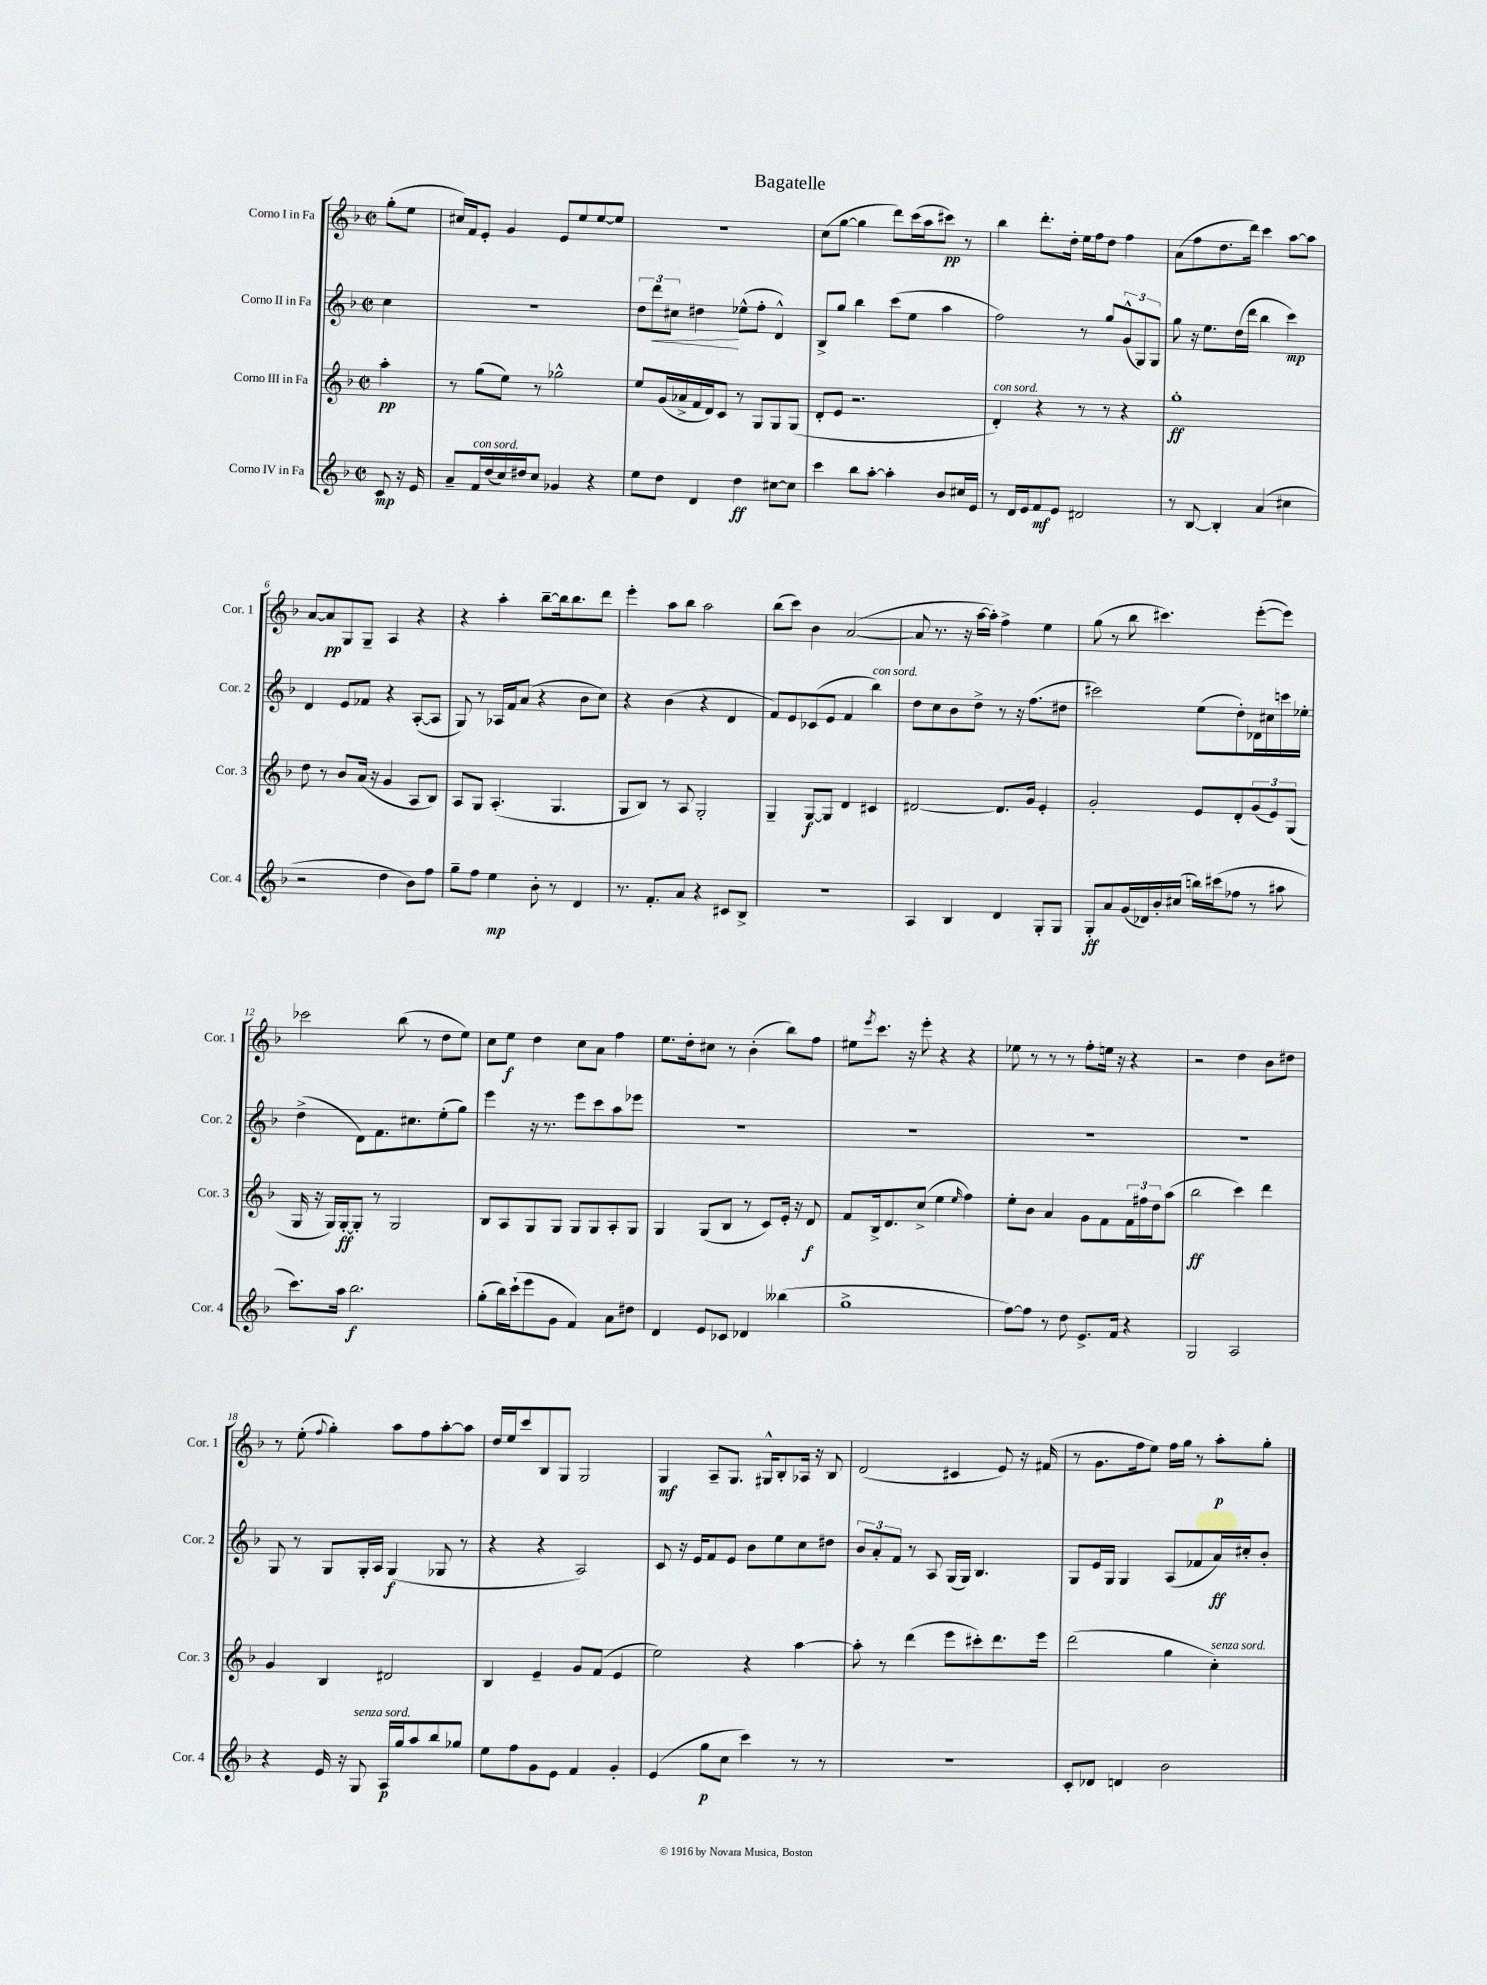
\header { title = "Bagatelle" }
<<
\new StaffGroup <<
\new Staff = "s0" \with { instrumentName = "Corno I in Fa" shortInstrumentName = "Cor. 1" } {
    \clef treble \key f \major \defaultTimeSignature \time 2/2 \partial 4
    g''8-.( e''8 |
    cis''16) f'16 e'8-. g'4 e'8 e''8 e''8~ e''8 |
    R1 |
    c''8( g''8~ g''4 d'''8) c'''16( a''16 cis'''8\pp) r8 |
    bes''4 d'''8.-. d''16-. e''16 f''16 d''8 f''4 |
    a'8( f''8 d''8. d'''16) c'''4 a''8~ a''8 |
    a'8~ a'8\pp g8 g8-- a4 r4 |
    r4 a''4-. bes''8~-- bes''16 bes''8. d'''8 |
    e'''4-. a''8 bes''8 a''2 |
    bes''8( c'''8) bes'4 a'2~( |
    a'8 r8. r16 a''16~ a''16-.) f''4-> e''4 |
    g''8( r8 bes''8 cis'''4.) e'''8~-.( e'''8) |
    ces'''2 bes''8( r8 d''8 e''8) |
    c''8 e''8\f d''4 c''8 a'8 f''4 |
    e''8. d''16-. cis''8 r8 bes'4-.( bes''8) f''8 |
    eis''8 \acciaccatura { e'''8 } c'''8. r16 e'''8-. r4 r4 |
    ees''8 r8 r8 r8 f''8-. e''16 r16 r4 |
    r2 d''4 bes'8 dis''8 |
    r8 e''8-.( \appoggiatura { f''8 } g''4-.) a''8 f''8 a''8~-. a''8 |
    d''16 e''16 c'''8 bes8 g8 g2 |
    g4\mf a8-- g8. gis16-^ bes8-. aes16 r16 bes8 |
    d'2( cis'4 e'8) r16 fis'16( |
    r8 g'8. f''16 e''8) f''16 g''16 r8 a''8-.\p g''8-. \bar "|." |
}
\new Staff = "s1" \with { instrumentName = "Corno II in Fa" shortInstrumentName = "Cor. 2" } {
    \clef treble \key f \major \defaultTimeSignature \time 2/2 \partial 4
    c''4 |
    R1 |
    \tuplet 3/2 { d''8 d'''8\< cis''8 } dis''4\! ees''8-^( f''8-. d'4-^) |
    bes8-> g''8 bes''4 c'''8( e''8 a''4 |
    f''2) r8 g''8 \tuplet 3/2 { g'8-^( g8) g8 } |
    g''8 r16 e''8. d''16( d'''16 bes''4 c'''4\mp) |
    d'4 e'8 fes'8 r4 a8~-.( a8 |
    g8) r8 aes16 f'16 a'8( r4 bes'8 c''8) |
    r4 bes'4( r4 d'4 |
    f'8) e'8 ces'8( e'8 f'4 bes''4^\markup { \italic "con sord." }) |
    d''8 c''8 bes'8 d''8-> r8 r16 f''8.( dis''8 |
    cis'''2) e''8( d''8-.) des'16 cis''16 c'''16 ees''16-. |
    d''4->( d'8) f'8. cis''8. e''8-.( g''8) |
    e'''4 r16 r8. e'''8 c'''8 a''8 ees'''8 |
    R1 |
    R1 |
    R1 |
    R1 |
    g8 r8 g8 g16-. a16 g4\f( ges8 r8 |
    r4 r4 a2) |
    c'8 r16 e'16 f'8 e'8 bes'8 e''8 c''8 dis''8 |
    \tuplet 3/2 { bes'8 a'8-. f'8 } r8 a8 g16( g16) bes4. |
    g8 e'16 g16 g4 a8( fes'8 a'16\ff) cis''16-. bes'8-. \bar "|." |
}
\new Staff = "s2" \with { instrumentName = "Corno III in Fa" shortInstrumentName = "Cor. 3" } {
    \clef treble \key f \major \defaultTimeSignature \time 2/2 \partial 4
    a''4-.\pp |
    r8 g''8( e''8) r8 ges''2-^ |
    e''8 g'16( aes'16-> f'16 d'16) c'8 r8 g8 g8 g8( |
    d'8-. e'8 r2. |
    d'4-.^\markup { \italic "con sord." }) r4 r8 r8 r4 |
    g''1-.\ff |
    d''8 r8 bes'8 a'16( r16 g'4 a8 bes8) |
    a8 g8 a4.-.( g4. |
    g8 bes8) r8 a8 g2-. |
    g4-- g8~\f g8 d'4 cis'4 |
    dis'2~ dis'8. g'16 e'4-. |
    g'2-. e'8 d'8-. \tuplet 3/2 { g'8( e'8) g8( } |
    g16 r16 g16) g16~-.\ff g8-. r8 g2 |
    bes8 a8 g8 g8 g8 g8 a8-. g8 |
    g4 g8( bes8 r8 c'8) e'16-. r16 d'8\f |
    f'8 bes16-> d'8. c''8->( e''4 \grace { e''16 } f''4) |
    e''8-. bes'8 a'4 g'8 f'8 \tuplet 3/2 { f'16 fis''16 d''16 } a''8( |
    bes''2\ff c'''4) d'''4 |
    g'4 bes4 dis'2 |
    bes4 e'4-- g'8 f'8( e'4 |
    e''2) r4 a''4~ |
    a''8-. r8 d'''4( e'''8 cis'''8-.) d'''8. e'''16 |
    d'''2( g''4 c''4-.^\markup { \italic "senza sord." }) \bar "|." |
}
\new Staff = "s3" \with { instrumentName = "Corno IV in Fa" shortInstrumentName = "Cor. 4" } {
    \clef treble \key f \major \defaultTimeSignature \time 2/2 \partial 4
    c'8\mp r16 e'16 |
    a'8-- f'16^\markup { \italic "con sord." } d''16( c''16) dis''16 c''8 ges'4 r4 |
    e''8 d''8 d'4 d''4\ff cis''8~ cis''8 |
    c'''4 bes''8 a''8~-. a''4-. bes'8 cis''16 e'16 |
    r8 d'16 e'16 f'8\mf e'8 dis'2 |
    r8 bes8~ bes4-. a'4( cis''4 |
    r2 d''4 bes'8) f''8 |
    g''8-- f''8 e''4\mp bes'8-. r8 d'4 |
    r8. f'8.-. a'8 r4 cis'8 bes8-> |
    r1 |
    a4 bes4 d'4 g8-. g8 |
    g8-.\ff a'8 g'16( des'16) bes'16-. cis''16( b''16) cis'''16( fes''8 r8 ais''8 |
    c'''8.) a''16 bes''2.\f |
    g''8-.( bes''16) c'''16-!( e'''8 g'8 f'4) a'8 dis''8 |
    d'4 e'8 ces'8 des'4 beses''4( |
    g''1-> |
    f''8~) f''8 r8 d''8 e'8.-> f'16 r4 |
    g2 a2 |
    r4 e'16 r16 g8^\markup { \italic "senza sord." } a16\p g''16 a''8 bes''8 ges''8 |
    e''8 f''8 g'8 e'8 f'4 g'4-. |
    e'4( g''8\p c''8 c'''4) r8 r8 |
    R1 |
    c'8-. des'8 d'4 bes'2 \bar "|." |
}
>>
>>
